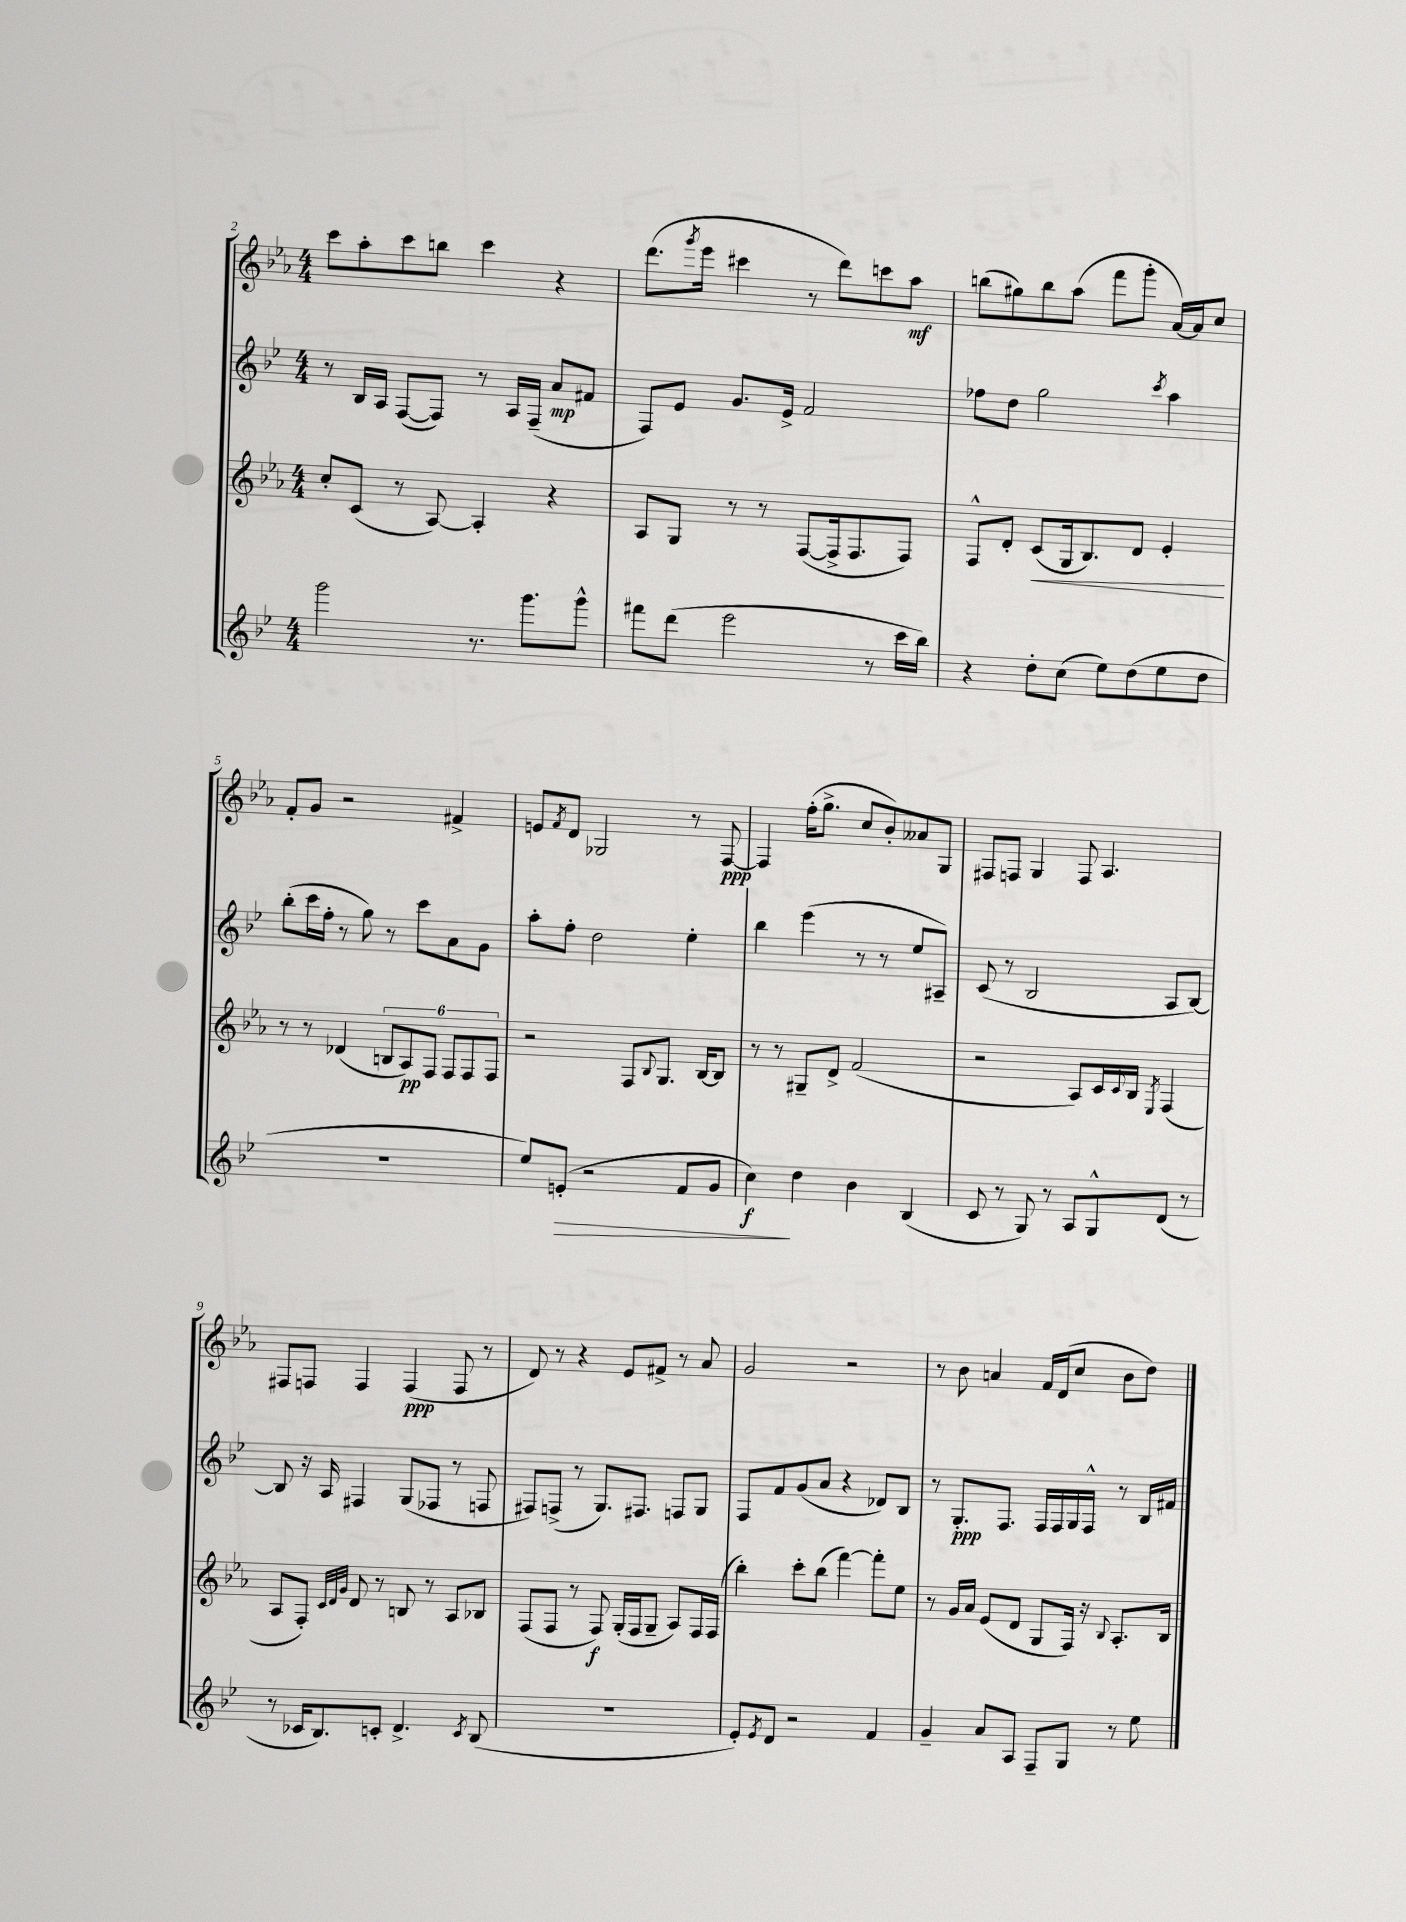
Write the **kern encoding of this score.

**kern	**dynam	**kern	**dynam	**kern	**dynam	**kern	**dynam
*part4	*part4	*part3	*part3	*part2	*part2	*part1	*part1
*staff4	*staff4	*staff3	*staff3	*staff2	*staff2	*staff1	*staff1
*clefG2	*	*clefG2	*	*clefG2	*	*clefG2	*
*k[b-e-]	*	*k[b-e-a-]	*	*k[b-e-]	*	*k[b-e-a-]	*
*M4/4	*	*M4/4	*	*M4/4	*	*M4/4	*
=2	=2	=2	=2	=2	=2	=2	=2
2ggg\	.	8cc'/L	.	8r	.	8ccc\L	.
.	.	(8c/J	.	16B-/LL	.	8aa-'\	.
.	.	.	.	16A/JJ	.	.	.
.	.	8r	.	([8F/L	.	8ccc\	.
.	.	[8A-/)	.	8F/J])	.	8bbn\J	.
8.r	.	4A-'/]	.	8r	.	4ccc\	.
.	.	.	.	16A/LL	.	.	.
8.ggg\L	.	.	.	(16F~/JJ	.	.	.
.	.	4r	.	8a/L	mp	4r	.
8ggg^^\J	.	.	.	8f#X/J	.	.	.
=3	=3	=3	=3	=3	=3	=3	=3
8fff#X\L	.	8A-/L	.	8F/L)	.	(8.ddd\L	.
(8ddd\J	.	8G/J	.	8e-/J	.	.	.
.	.	.	.	.	.	8qggg/	.
.	.	.	.	.	.	16eee-\Jk	.
2eee-\	.	8r	.	8.g/L	.	4ccc#X\	.
.	.	8r	.	.	.	.	.
.	.	.	.	16e-^/Jk	.	.	.
.	.	([8F/L	.	2f/	.	8r	.
.	.	16F^/k]	.	.	.	8ddd\L)	.
.	.	8.F/	.	.	.	.	.
8r	.	.	.	.	.	8cccn\	.
16ccc\LL	.	8F/J)	.	.	.	8aa-\J	mf
16bb-\JJ)	.	.	.	.	.	.	.
=4	=4	=4	=4	=4	=4	=4	=4
4r	.	8F^^/L	.	8ff-X\L	.	(8bbn\L	.
.	.	8d'/J	.	8dd\J	.	8gg#X\)	.
!	!	!	!LO:HP:b	!	!	!	!
8dd'\L	.	(8c/L	<	2gg\	.	8bb\	.
(8cc\J	.	16G/k	.	.	.	(8aa-\J	.
.	.	8.B-/)	.	.	.	.	.
8ee-\L)	.	.	.	.	.	8fff\L	.
(8dd\	.	8d/J	.	.	.	8ggg'\J	.
.	.	.	.	8qccc/	.	.	.
8ee-\	.	4e-'/	.	4aa\	.	[16a-/LL)	.
.	.	.	.	.	.	16a-/J]	.
8dd\J	.	.	.	.	.	8cc/J	.
.	.	.	[	.	.	.	.
!!LO:LB:g=z
=5	=5	=5	=5	=5	=5	=5	=5
1r	.	8r	.	(8bb-'\L	.	8f'/L	.
.	.	8r	.	16ccc\L	.	8g/J	.
.	.	.	.	16ff'\JJ	.	.	.
.	.	(4d-X/	.	8r	.	2r	.
.	.	.	.	8gg\)	.	.	.
.	.	12Bn/L	.	8r	.	.	.
.	.	12A-/)	pp	.	.	.	.
.	.	.	.	8ccc\L	.	.	.
.	.	12F/J	.	.	.	.	.
.	.	12F/L	.	8a\	.	4f#X^/	.
.	.	12F/	.	.	.	.	.
.	.	.	.	8g\J	.	.	.
.	.	12F/J	.	.	.	.	.
=6	=6	=6	=6	=6	=6	=6	=6
8ee-/L)	.	2r	.	8aa'\L	.	8en/L	.
.	.	.	.	.	.	8qf/	.
!	!LO:HP:b	!	!	!	!	!	!
(8en'/J	>	.	.	8ff'\J	.	8d/J	.
2r	.	.	.	2dd\	.	2G-X/	.
.	.	8F/L	.	.	.	.	.
.	.	8qqB-/	.	.	.	.	.
.	.	8.G/J	.	.	.	.	.
8f/L	.	.	.	4ee-'\	.	8r	.
.	.	[16B-/KL	.	.	.	.	.
8g/J	.	8B-/J]	.	.	.	[8F/	ppp
=7	=7	=7	=7	=7	=7	=7	=7
4cc\)	f	8r	.	4bb-\	.	4F/]	.
.	.	8r	.	.	.	.	.
4dd\	]	8G#X~/L	.	(4eee-\	.	(16ff'\KL	.
.	.	.	.	.	.	8.gg^\J	.
.	.	8d^/J	.	.	.	.	.
4b-\	.	(2f/	.	8r	.	8cc/L	.
.	.	.	.	8r	.	8b-'/)	.
(4B-/	.	.	.	8ee-/L	.	8a--X/	.
.	.	.	.	8A#X~/J)	.	8G/J	.
=8	=8	=8	=8	=8	=8	=8	=8
8c/	.	2r	.	(8c/	.	8F#X/L	.
8r	.	.	.	8r	.	8Fn/J	.
8G/)	.	.	.	2B-/	.	4G/	.
8r	.	.	.	.	.	.	.
8A/L	.	8A-/L)	.	.	.	8F/	.
8G^^/	.	16c/L	.	.	.	4.A-/	.
.	.	8qqc/	.	.	.	.	.
.	.	16B-/JJ	.	.	.	.	.
.	.	8qE-/	.	.	.	.	.
(8d/J	.	(4F/	.	8A/L	.	.	.
8r	.	.	.	[8B-/J)	.	.	.
!!LO:LB:g=z
=9	=9	=9	=9	=9	=9	=9	=9
8r	.	8A-/L	.	8B-/]	.	8F#X/L	.
16c-X/KL	.	8F'/J)	.	16r	.	8Fn/J	.
8.B-/)	.	.	.	16A/	.	.	.
.	.	32qqc/LLL	.	.	.	.	.
.	.	32qqd/	.	.	.	.	.
.	.	32qqg/JJJ	.	.	.	.	.
.	.	8d/	.	4F#X/	.	4F/	.
8cn'/J	.	8r	.	.	.	.	.
4.d^/	.	8Bn/	.	(8G/L	.	(4F/	ppp
.	.	8r	.	8F-X/J	.	.	.
.	.	8A-/L	.	8r	.	8F/	.
8qc/	.	.	.	.	.	.	.
(8B-/	.	8B-X/J	.	8Fn/	.	8r	.
=10	=10	=10	=10	=10	=10	=10	=10
1r	.	(8F/L	.	8F#X/L)	.	8d/)	.
.	.	8F/J	.	(8Fn^/J	.	8r	.
.	.	8r	.	8r	.	4r	.
.	.	8F/)	f	8.G/L)	.	.	.
.	.	(16G'/LL	.	.	.	8e-/L	.
.	.	16F/J	.	8.F#X/J	.	.	.
.	.	8G~/J	.	.	.	8f#X^/J	.
.	.	8A-/L)	.	8Fn/L	.	8r	.
.	.	16F/L	.	8G/J	.	8a-/	.
.	.	(16F/JJ	.	.	.	.	.
=11	=11	=11	=11	=11	=11	=11	=11
8e-'/L)	.	4bb-'\)	.	8F/L	.	2g/	.
8qe-/	.	.	.	.	.	.	.
8d/J	.	.	.	8f/	.	.	.
2r	.	8ccc'\L	.	(8g/	.	.	.
.	.	(8bb-\J	.	8a/J	.	.	.
.	.	[4fff\)	.	4r	.	2r	.
4f/	.	8fff'\L]	.	8d-X/L)	.	.	.
.	.	8ee-\J	.	8B-/J	.	.	.
=12	=12	=12	=12	=12	=12	=12	=12
4g~/	.	8r	.	8r	.	8r	.
.	.	16g/LL	.	8.G'/L	ppp	8b-\	.
.	.	16a-/JJ	.	.	.	.	.
8a/L	.	(8e-/L	.	.	.	4an/	.
.	.	.	.	8.F/J	.	.	.
8A/J	.	8d/J	.	.	.	.	.
8F~/L	.	8G/L	.	16F/LL	.	16f/LL	.
.	.	.	.	16F/	.	(16d/J	.
8G/J	.	16F/Jk)	.	16G/	.	8cc/J	.
.	.	16r	.	16F^^/JJ	.	.	.
.	.	8qqB-/	.	.	.	.	.
8r	.	8.A-'/L	.	8r	.	8b-\L	.
8ee-\	.	.	.	16B-/LL	.	8dd\J)	.
.	.	16B-/Jk	.	16f#X/JJ	.	.	.
==	==	==	==	==	==	==	==
*-	*-	*-	*-	*-	*-	*-	*-
